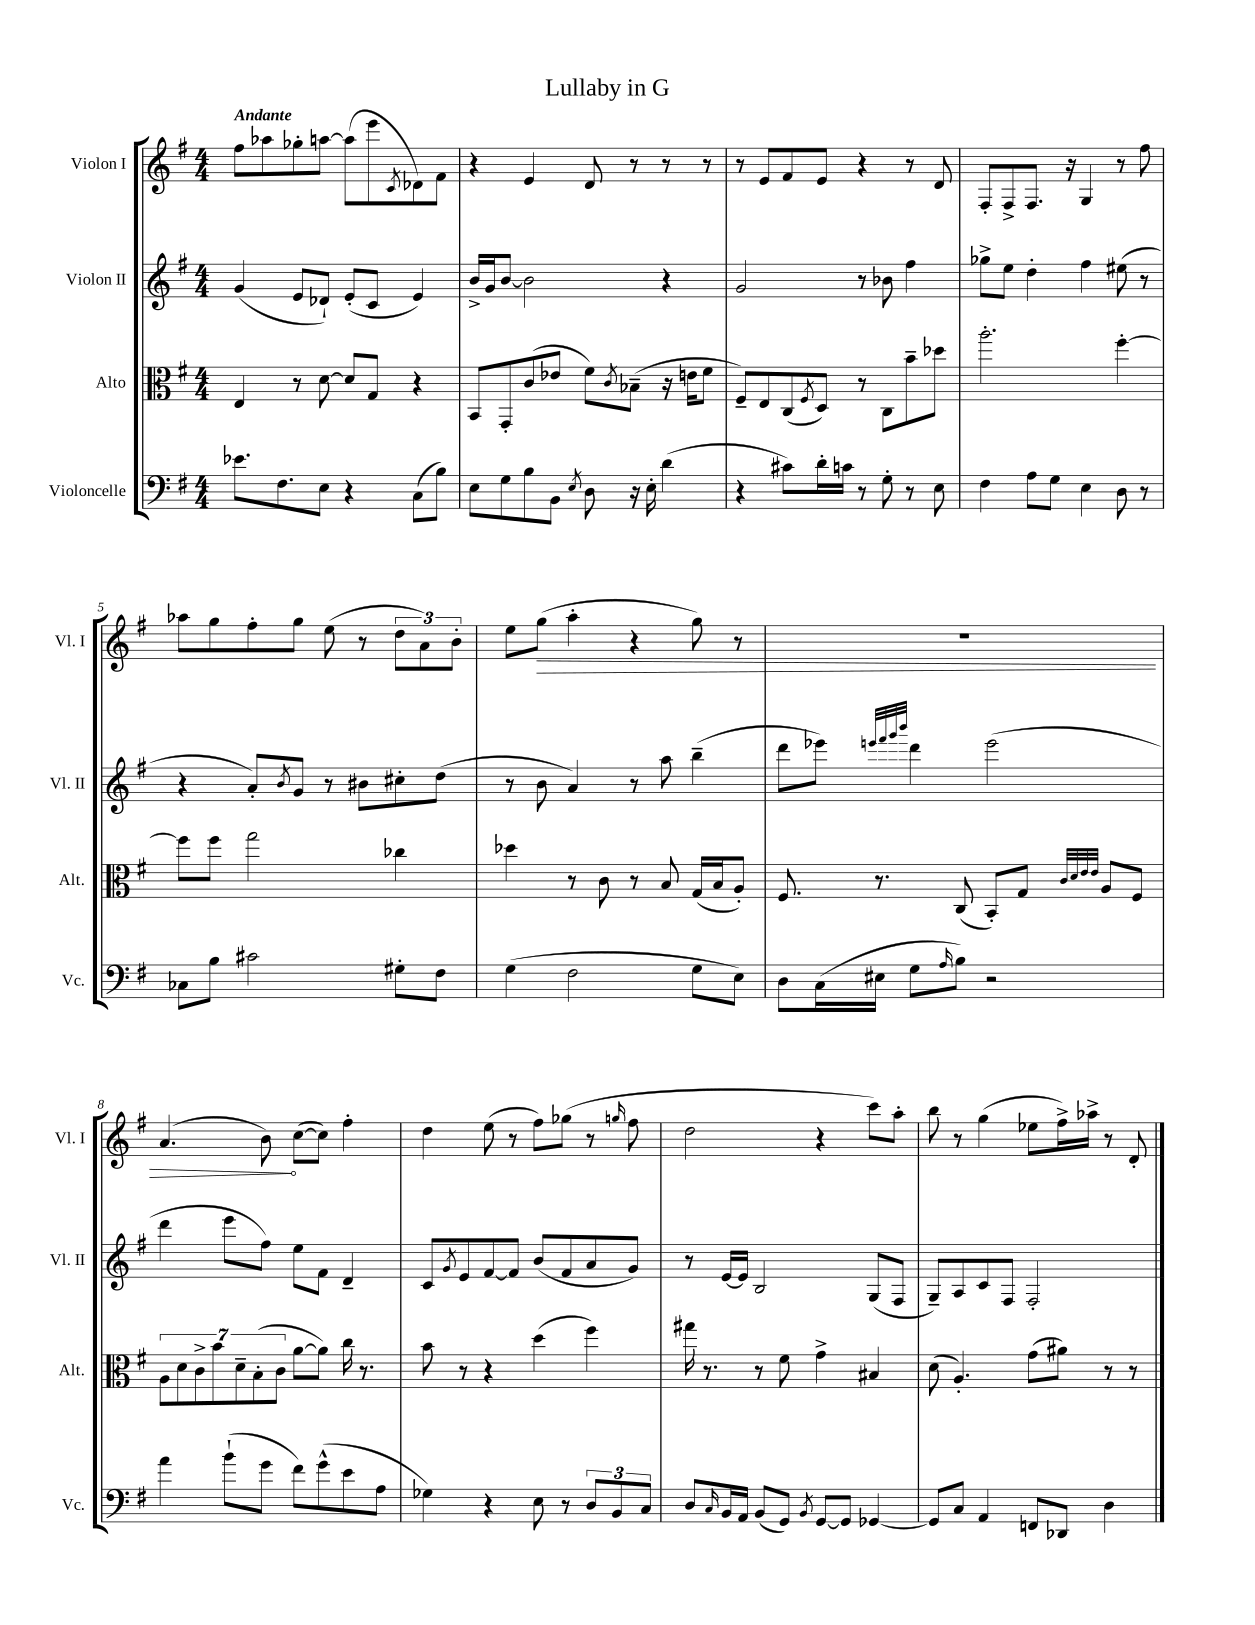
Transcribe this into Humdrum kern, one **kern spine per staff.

**kern	**kern	**kern	**kern	**dynam
*part4	*part3	*part2	*part1	*part1
*staff4	*staff3	*staff2	*staff1	*staff1
*I"Violoncelle	*I"Alto	*I"Violon II	*I"Violon I	*
*I'Vc.	*I'Alt.	*I'Vl. II	*I'Vl. I	*
*clefF4	*clefC3	*clefG2	*clefG2	*
*k[f#]	*k[f#]	*k[f#]	*k[f#]	*
*M4/4	*M4/4	*M4/4	*M4/4	*
=1	=1	=1	=1	=1
!	!	!	!LO:TX:a:B:t=Andante	!
8.e-X\L	4E/	(4g/	8ff#\L	.
.	.	.	8aa-X\	.
8.F#\	.	.	.	.
.	8r	8e/L	8gg-X'\	.
8E\J	[8d\	8d-X`/J)	[8aan\J	.
4r	8d/L]	(8e'/L	(8aa\L]	.
.	8G/J	8c/J	8eee\	.
.	.	.	8qc/	.
(8C\L	4r	4e/)	8d-X\)	.
8B\J)	.	.	8f#\J	.
=2	=2	=2	=2	=2
8E\L	8BB/L	16b^/LL	4r	.
.	.	16g/J	.	.
8G\	8GG'/	[8b/J	.	.
8B\	(8c/	2b\]	4e/	.
8BB\J	8e-X/J	.	.	.
8qE/	.	.	.	.
8D\	8f#\L)	.	8d/	.
.	8qc/	.	.	.
16r	(8B-X~\J	.	8r	.
16E'\	.	.	.	.
(4d\	16r	4r	8r	.
.	16en\KL	.	.	.
.	8f#\J	.	8r	.
=3	=3	=3	=3	=3
4r	8F#~/L)	2g/	8r	.
.	8E/	.	8e/L	.
8c#X\L)	(8C/	.	8f#/	.
.	8qF#/	.	.	.
16d'\L	8D/J)	.	8e/J	.
16cn\JJ	.	.	.	.
8r	8r	8r	4r	.
8G'\	8C\L	8b-X\	.	.
8r	8b~\	4ff#\	8r	.
8E\	8dd-X\J	.	8d/	.
=4	=4	=4	=4	=4
4F#\	2.aa'\	8gg-X^\L	8F#'/L	.
.	.	8ee\J	8F#^/	.
8A\L	.	4dd'\	8.F#/J	.
8G\J	.	.	.	.
.	.	.	16r	.
4E\	.	4ff#\	4G/	.
8D\	[4ff#'\	(8ee#X\	8r	.
8r	.	8r	8ff#\	.
!!LO:LB:g=z
=5	=5	=5	=5	=5
8C-X\L	8ff#\L]	4r	8aa-X\L	.
8B\J	8ff#\J	.	8gg\	.
2c#X\	2gg\	8a'/L)	8ff#'\	.
.	.	8qb/	.	.
.	.	8g/J	8gg\J	.
.	.	8r	(8ee\	.
.	.	8b#X\L	8r	.
8G#X'\L	4cc-X\	8cc#X'\	12dd\L	.
.	.	.	12a\)	.
8F#\J	.	(8dd\J	.	.
.	.	.	12b'\J	.
=6	=6	=6	=6	=6
(4G\	4dd-X\	8r	8ee\L	.
!	!	!	!	!LO:HP:b
.	.	8b\	(8gg\J	>
2F#\	8r	4a/)	4aa'\	.
.	8c\	.	.	.
.	8r	8r	4r	.
.	8B/	8aa\	.	.
8G\L	(16G/LL	(4bb~\	8gg\)	.
.	16B/J	.	.	.
8E\J)	8A'/J)	.	8r	.
=7	=7	=7	=7	=7
8D\L	8.F#/	8ddd\L	1r	.
(16C\L	.	8eee-X\J)	.	.
16E#X\JJ	8.r	.	.	.
.	.	32qqeeen/LLL	.	.
.	.	32qqfff#/	.	.
.	.	32qqggg/	.	.
.	.	32qqbbb/JJJ	.	.
8G\L	.	4ddd\	.	.
16qqA/	.	.	.	.
8B\J)	(8C/	.	.	.
2r	8BB'/L)	(2eee\	.	.
.	8G/J	.	.	.
.	32qqc/LLL	.	.	.
.	32qqd/	.	.	.
.	32qqe/	.	.	.
.	32qqe/JJJ	.	.	.
.	8A/L	.	.	.
.	8F#/J	.	.	.
!!LO:LB:g=z
=8	=8	=8	=8	=8
4a\	14A\L	4ddd\	(4.a/	.
.	14d\	.	.	.
.	14c^\	.	.	.
.	14b\	.	.	.
(8b`\L	.	8eee\L	.	.
.	14d~\	.	.	.
.	(14B'\	.	.	.
8g\J	.	8ff#\J)	8b\)	.
.	14c\J	.	.	.
8f#\L)	[8a\L	8ee\L	([8cc\L	]
(8g^^\	8a\J])	8f#\J	8cc\J])	.
8e\	16cc\	4d~/	4ff#'\	.
.	8.r	.	.	.
8A\J	.	.	.	.
=9	=9	=9	=9	=9
4G-X\)	8b\	8c/L	4dd\	.
.	.	8qg/	.	.
.	8r	8e/	.	.
4r	4r	[8f#/	(8ee\	.
.	.	8f#/J]	8r	.
8E\	(4dd\	(8b/L	8ff#\L)	.
8r	.	8f#/	(8gg-X\J	.
12D/L	4ff#\)	8a/	8r	.
12BB/	.	.	.	.
.	.	.	16qqggn/	.
.	.	8g/J)	8ff#\	.
12C/J	.	.	.	.
=10	=10	=10	=10	=10
8D/L	16gg#X\	8r	2dd\	.
.	8.r	.	.	.
16qqC/	.	.	.	.
16BB/L	.	[16e/LL	.	.
16AA/JJ	.	16e/JJ]	.	.
(8BB/L	8r	2B/	.	.
8GG/J)	8f#\	.	.	.
8qBB/	.	.	.	.
[8GG/L	4g^\	.	4r	.
8GG/J]	.	.	.	.
[4GG-X/	4B#X/	(8G/L	8ccc\L)	.
.	.	8F#/J	8aa'\J	.
=11	=11	=11	=11	=11
8GG-/L]	(8d\	8G~/L)	8bb\	.
8C/J	4.A'/)	8A/	8r	.
4AA/	.	8c/	(4gg\	.
.	.	8F#/J	.	.
8FFn/L	(8g\L	2F#'/	8ee-X\L	.
8DD-X/J	8a#X\J)	.	16ff#^\L)	.
.	.	.	16aa-X^\JJ	.
4D\	8r	.	8r	.
.	8r	.	8d'/	.
==	==	==	==	==
*-	*-	*-	*-	*-
